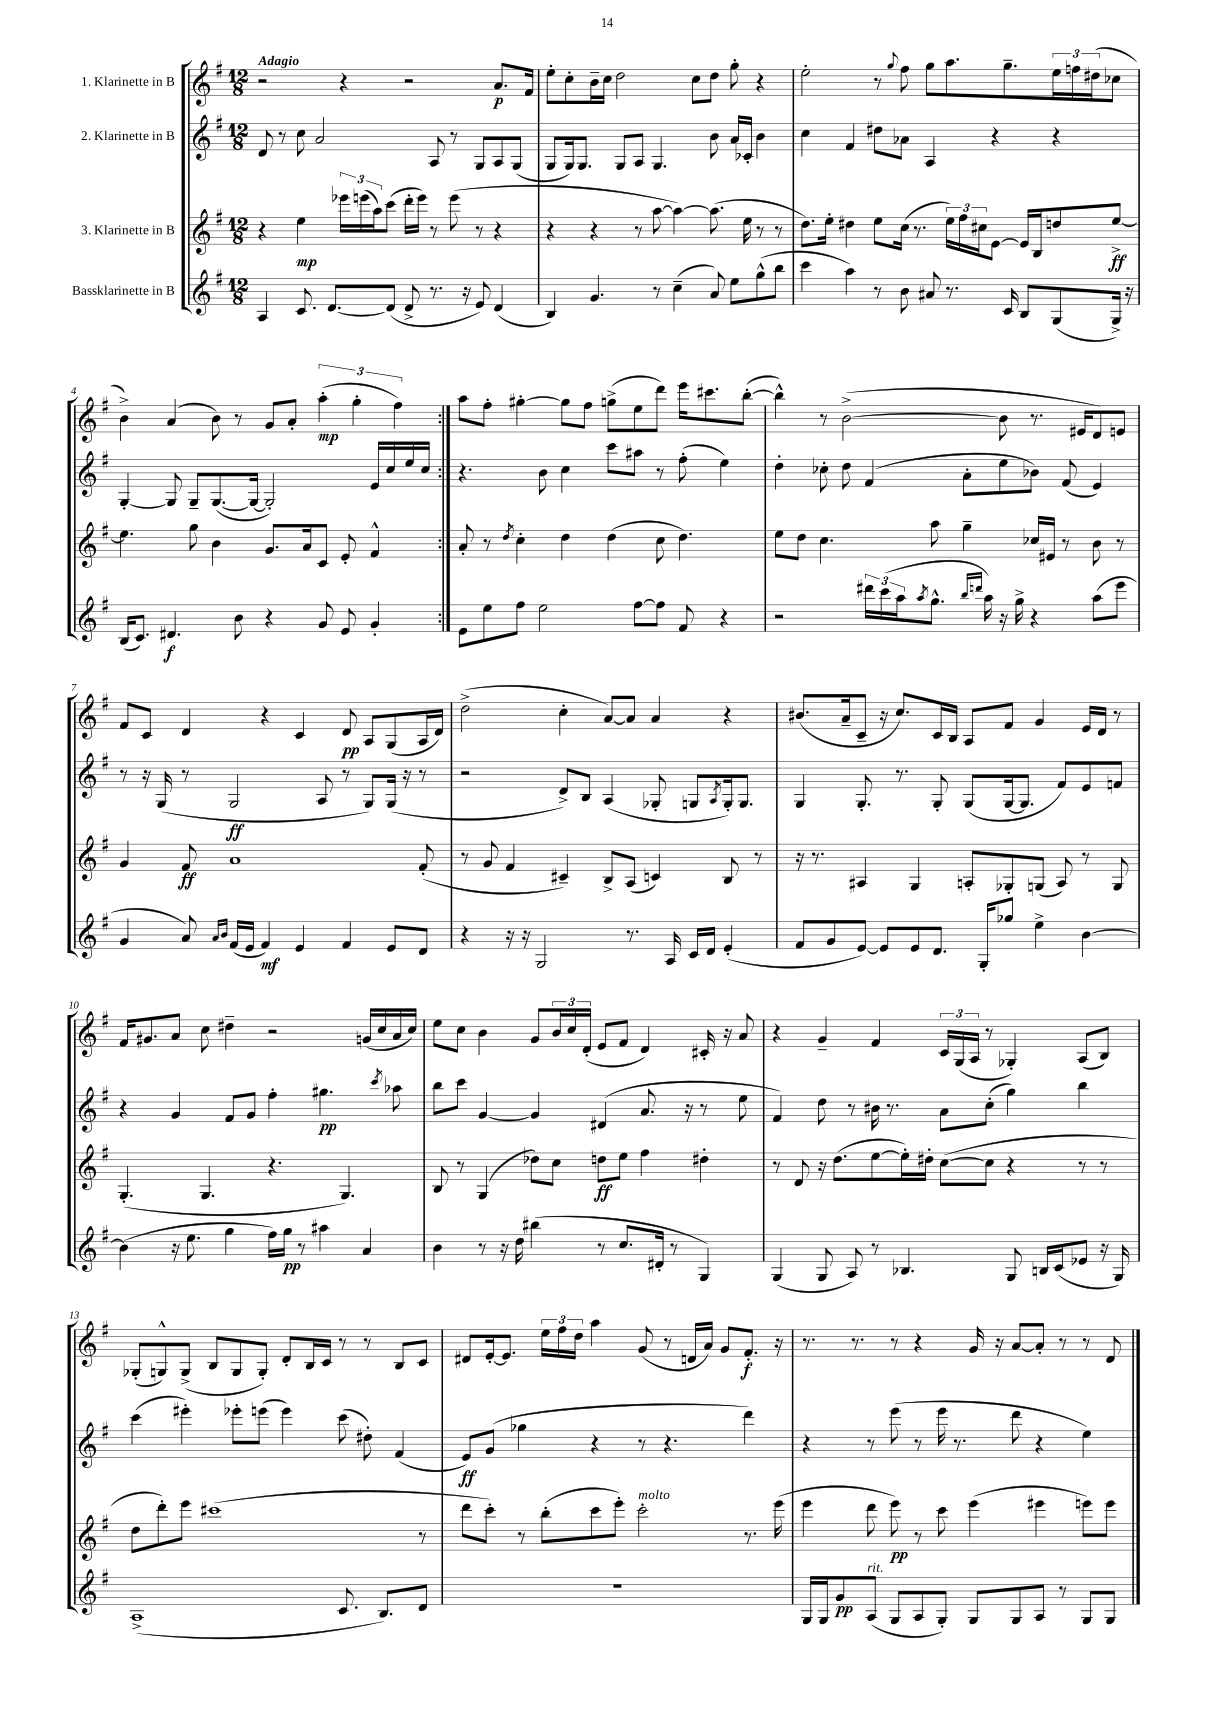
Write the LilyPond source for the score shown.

<<
\new StaffGroup <<
\new Staff = "s0" \with { instrumentName = "1. Klarinette in B" } {
    \clef treble \key g \major \numericTimeSignature \time 12/8 \tempo "Adagio"
    \repeat volta 2 { r2 r4 r2 a'8.\p fis'16 |
    e''8-. c''8-. b'16-- c''16 d''2 c''8 d''8 g''8-. r4 |
    e''2-. r8 \appoggiatura { g''8 } fis''8 g''8 a''8. g''8.-- \tuplet 3/2 { e''16 f''16 dis''16( } ces''8 |
    b'4->) a'4( b'8) r8 g'8 a'8-. \tuplet 3/2 { a''4-.\mp( g''4-. fis''4) } | }
    a''8 fis''8-. gis''4~-. gis''8 fis''8 g''8->( e''8 d'''8) e'''16 cis'''8. b''8~-.( |
    b''4-^) r8 b'2~->( b'8 r8. eis'16 d'8) e'8 |
    fis'8 c'8 d'4 r4 c'4 d'8\pp a8 g8( a16 d'16) |
    d''2->( c''4-. a'8~) a'8 a'4 r4 |
    bis'8.( a'16-- c'8-- r16 c''8.) c'16 b16 a8 fis'8 g'4 e'16 d'16 r8 |
    fis'16 gis'8. a'8 c''8 dis''4-- r2 g'16( c''16 a'16 c''16) |
    e''8 c''8 b'4 g'8 \tuplet 3/2 { b'16 c''16 d'16-.( } e'8 fis'8 d'4) cis'16-. r16 a'8 |
    r4 g'4-- fis'4 \tuplet 3/2 { c'16 g16( a16 } r8 ges4-.) a8( b8) |
    ges8-.( g8-^) g8->( b8 g8 g8-.) d'8-. b16 c'16 r8 r8 b8 c'8 |
    dis'8 e'16~-. e'8. \tuplet 3/2 { e''16 fis''16 d''16 } a''4 g'8( r8 d'16 a'16) g'8 fis'8.-.\f r16 |
    r8. r8. r8 r4 g'16 r16 a'8~ a'8-. r8 r8 d'8 \bar "|." |
}
\new Staff = "s1" \with { instrumentName = "2. Klarinette in B" } {
    \clef treble \key g \major \numericTimeSignature \time 12/8
    \repeat volta 2 { d'8 r8 c''8 a'2 a8 r8 g8 a8 g8( |
    g8 g16) g8. g8 a8 g4. b'8 a'16 ces'16-. b'4 |
    c''4 fis'4 dis''8 aes'8 a4 r4 r4 |
    g4~-. g8 g8-- g8.~( g16~ g2-.) e'16 c''16 e''16 c''16 | }
    r4. b'8 c''4 c'''8 ais''8 r8 fis''8-.( e''4) |
    d''4-. ces''8-. d''8 fis'4( a'8-. e''8 bes'8) fis'8( e'4) |
    r8 r16 g16( r8 g2\ff a8 r8 g8) g16( r16 r8 |
    r2 d'8->) b8 a4( ges8-. g8 \acciaccatura { a8 } g16-.) g8. |
    g4 g8.-. r8. g8-. g8( g16~ g8. fis'8) e'8 f'8 |
    r4 g'4 fis'8 g'8 fis''4-. gis''4.\pp \acciaccatura { c'''8 } aes''8 |
    b''8 c'''8 g'4~ g'4 dis'4( a'8. r16 r8 e''8 |
    fis'4) d''8 r8 bis'16 r8. a'8 c''8-.( g''4) b''4 |
    c'''4( eis'''4-.) ees'''8-. e'''8( e'''4) c'''8( dis''8-.) fis'4( |
    e'8\ff) g'8( ges''4 r4 r8 r4. d'''4) |
    r4 r8 e'''8( r8 e'''16 r8. d'''8 r4 e''4) \bar "|." |
}
\new Staff = "s2" \with { instrumentName = "3. Klarinette in B" } {
    \clef treble \key g \major \numericTimeSignature \time 12/8
    \repeat volta 2 { r4 e''4\mp \tuplet 3/2 { ees'''16 e'''16( a''16) } c'''8( d'''16-. e'''16) r8 e'''8( r8 r4 |
    r4 r4 r8 a''8~ a''4~) a''8.( e''16 r8 r8 |
    d''8.) e''16-. dis''4 e''8 c''16( r8. \tuplet 3/2 { e''16) fis''16 cis''16 } e'8~ e'16 b16 d''8 e''8~->\ff |
    e''4. g''8 b'4 g'8. a'16 c'8 e'8-. fis'4-^ | }
    a'8-. r8 \acciaccatura { d''8 } c''4-. d''4 d''4( c''8 d''4.) |
    e''8 d''8 c''4. a''8 g''4-- ces''16 eis'16 r8 b'8 r8 |
    g'4 fis'8\ff a'1 fis'8-.( |
    r8 g'8 fis'4 cis'4--) b8-> a8( c'4) b8 r8 |
    r16 r8. ais4 g4 a8-. ges8-. g8( a8) r8 g8 |
    g4.-.( g4. r4. g4.) |
    b8 r8 g4( des''8) c''8 d''8\ff e''8 fis''4 dis''4-. |
    r8 d'8 r16 d''8.( e''8~ e''16-.) dis''16-. c''8~( c''8 r4 r8 r8 |
    d''8 d'''8-.) e'''8 cis'''1( r8 |
    d'''8 c'''8-.) r8 b''8-.( c'''8 e'''8-.) c'''2-.^\markup { \italic "molto" } r8. e'''16( |
    e'''4 d'''8 e'''8\pp) r8 c'''8 e'''4( eis'''4 e'''8) e'''8 \bar "|." |
}
\new Staff = "s3" \with { instrumentName = "Bassklarinette in B" } {
    \clef treble \key g \major \numericTimeSignature \time 12/8
    \repeat volta 2 { a4 c'8. d'8.~ d'8( d'8-> r8. r16 e'8) d'4( |
    b4) g'4. r8 c''4--( a'8) e''8 g''8-^( b''8 |
    c'''4 a''4) r8 b'8 ais'8 r8. c'16 b8 g8( g16->) r16 |
    b16( c'8.) dis'4.\f b'8 r4 g'8 e'8 g'4-. | }
    e'8 e''8 fis''8 e''2 fis''8~ fis''8 fis'8 r4 |
    r2 \tuplet 3/2 { dis'''16 c'''16( a''16 } \acciaccatura { a''8 } g''8.-^ \grace { b''16 d'''16 } a''16) r16 g''16-> r4 a''8( e'''8 |
    g'4 a'8) \grace { a'16 b'16 } fis'16( e'16 fis'4\mf) e'4 fis'4 e'8 d'8 |
    r4 r16 r16 g2 r8. a16 c'16 d'16 e'4-.( |
    fis'8 g'8 e'8~) e'8 e'8 d'8. g16-. ges''8 e''4-> b'4~ |
    b'4( r16 e''8. g''4 fis''16) g''16\pp r8 ais''4 a'4 |
    b'4 r8 r16 d''16 bis''4( r8 c''8. dis'16-. r8 g4) |
    g4( g8 a8) r8 bes4. g8 b16 c'16( ees'8 r16 g16) |
    a1->( c'8. b8.) d'8 |
    R1. |
    g16 g16 g'8\pp a8^\markup { \italic "rit." }( g8 a8 g8-.) g8 g8 a8 r8 g8 g8 \bar "|." |
}
>>
>>
